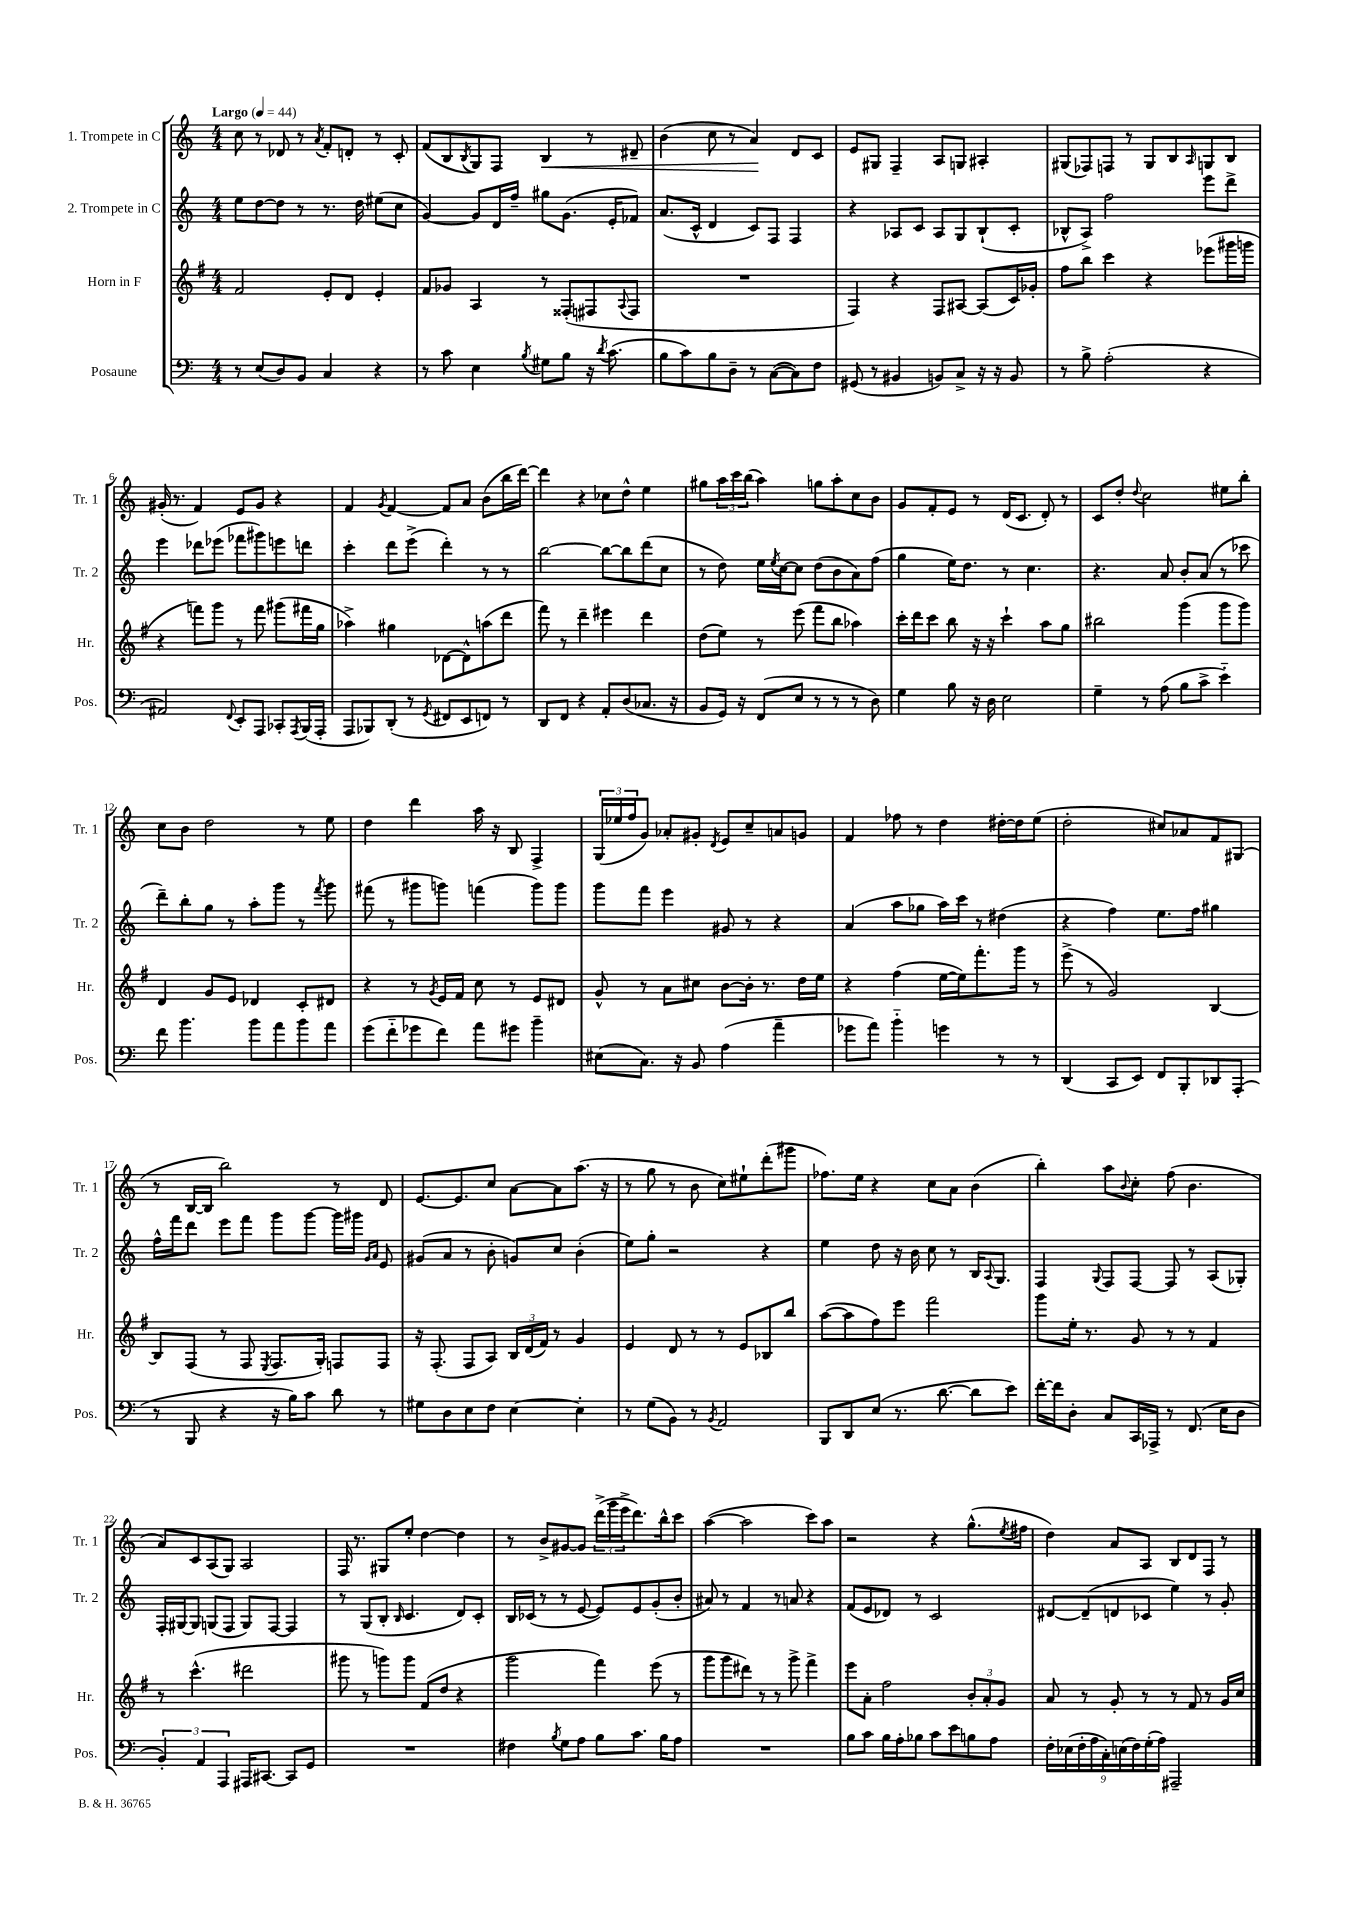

**kern	**kern	**kern	**kern	**dynam
*part4	*part3	*part2	*part1	*part1
*staff4	*staff3	*staff2	*staff1	*staff1
*I"Posaune	*I"Horn in F	*I"2. Trompete in C	*I"1. Trompete in C	*
*I'Pos.	*I'Hr.	*I'Tr. 2	*I'Tr. 1	*
*clefF4	*clefG2	*clefG2	*clefG2	*
*k[]	*k[f#]	*k[]	*k[]	*
*M4/4	*M4/4	*M4/4	*M4/4	*
*MM44	*MM44	*MM44	*MM44	*
=1	=1	=1	=1	=1
!	!	!	!LO:TX:a:B:t=Largo	!
8r	2f#/	8ee\L	8cc\	.
(8E/L	.	[8dd\	8r	.
8D/)	.	8dd\J]	8d-X/	.
8BB/J	.	8r	8r	.
.	.	.	8qa/	.
4C/	8e'/L	8.r	8f'/L	.
.	8d/J	.	8dn'/J	.
.	.	16dd\	.	.
4r	4e'/	(8ee#X\L	8r	.
.	.	8cc\J	8c'/	.
=2	=2	=2	=2	=2
8r	8f#/L	[4g/)	(8f/L	.
8c\	8g-X/J	.	8B/	.
.	.	.	8qB/	.
4E\	4A/	8g/L]	8G/)	.
.	.	16d/L	8F/J	.
.	.	16ff~/JJ	.	.
8qB/	.	.	.	.
!	!	!	!	!LO:HP:b
8G#X\L	8r	8gg#X\L	4B/	<
8B\J	(8F##X'/L	(8.g\J	.	.
16r	8F#X/	.	8r	.
8qd/	.	.	.	.
(8.c\	.	16e'/KL	.	.
.	8qqA/	.	.	.
.	8F#/J	8f-X/J)	8d#X~/	.
=3	=3	=3	=3	=3
8B\L	1r	(8.a/L	(4b\	.
8c\)	.	.	.	.
.	.	16c^^/Jk	.	.
8B\	.	4d/	8cc\	.
8D~\J	.	.	8r	.
8r	.	8c/L)	4a/)	.
([8C\L	.	8F/J	.	.
8C\])	.	4F/	8d/L	[
8F\J	.	.	8c/J	.
=4	=4	=4	=4	=4
(8GG#X/	4F#/)	4r	8e/L	.
8r	.	.	8G#X/J	.
4BB#X/	4r	8A-X/L	4F~/	.
.	.	8c/J	.	.
8BBn/L)	8F#/L	8A-/L	8A/L	.
8C^/J	[8A#X/J	8G/	8Gn/J	.
16r	(8A#/L]	(8B`/	4A#X'/	.
16r	.	.	.	.
8BB/	16c/L)	8c'/J	.	.
.	16g-X'/JJ	.	.	.
=5	=5	=5	=5	=5
8r	8ff#\L	8B-X^^/L	(8G#X/L	.
8B^\	8bb\J	8A^/J)	8F-X/)	.
(2A'\	4ccc\	2ff\	8Fn/J	.
.	.	.	8r	.
.	4r	.	8G#/L	.
.	.	.	8B/	.
.	.	.	16qqA/	.
4r	(8eee-X\L	8eee\L	8Gn/	.
.	16ggg#X\L	8ddd^\J	8B/J	.
.	16gggn\JJ	.	.	.
!!LO:LB:g=z
=6	=6	=6	=6	=6
2AA#X/)	4r	4eee\	(16g#X'/	.
.	.	.	8.r	.
.	8fffn\L)	8ddd-X\L	4f/)	.
.	8ggg\J	(8eee-X\J	.	.
8qqFF/	.	.	.	.
8EE'/L	8r	8fff-X\L	8e/L	.
8AAA/J	8fff\	8ggg#X\)	8g#/J	.
8CC-X'/L	(8ggg#X\L	8eeen\	4r	.
8qAAA/	.	.	.	.
(16BBB/L	16fff#X\L	8dddn\J	.	.
16AAA'/JJ	16gg\JJ	.	.	.
=7	=7	=7	=7	=7
8AAA/L	4aa-X^\)	4ccc'\	4f/	.
8BBB-X/)	.	.	.	.
.	.	.	8qg/	.
(8DD'/J	4gg#X\	8ddd\L	[4f/	.
8r	.	(8eee^\J	.	.
8qGG/	.	.	.	.
8FF#X/L	[8d-X\L	4ddd'\)	8f/L]	.
8EE/	8d-^^\]	.	8a/J	.
8FFn/J)	(8aan\	8r	(8b\L	.
8r	8ddd\J	8r	16bb\L	.
.	.	.	[16ddd\JJ)	.
=8	=8	=8	=8	=8
8DD/L	8fff#\)	[2bb\	4ddd\]	.
8FF/J	8r	.	.	.
4r	4ddd~\	.	4r	.
8AA'/L	4eee#X\	8bb\L_	8cc-X\L	.
(8D/	.	8bb\]	8dd^^\J	.
8.C-X/J	4ddd\	(8ddd\	4ee\	.
.	.	8cc\J	.	.
16r	.	.	.	.
=9	=9	=9	=9	=9
8BB/L	(8dd\L	8r	8gg#X\L	.
16GG/Jk)	8ee\J)	8dd\)	24aa\L	.
.	.	.	24ccc\	.
16r	.	.	.	.
.	.	.	(24bb\JJ	.
(8FF/L	8r	16ee\LL	4aa\)	.
.	.	8qee/	.	.
.	.	[16cc\J	.	.
8E/J	(8eee\	8cc\J]	.	.
8r	8fff#\L	(8dd\L	8ggn\L	.
8r	8bb\J	8b\	8aa'\	.
8r	4aa-X\)	8a\)	8cc\	.
8D\)	.	(8ff\J	8b\J	.
=10	=10	=10	=10	=10
4G\	16ccc'\LL	4gg\	8g/L	.
.	16ddd\J	.	.	.
.	8ccc\J	.	8f'/	.
8B\	8bb\	16ee\KL)	8e/J	.
.	.	8.dd\J	.	.
16r	16r	.	8r	.
16D\	16r	.	.	.
2E\	4ccc`\	8r	(16d/KL	.
.	.	.	8.c/J	.
.	.	4.cc\	.	.
.	8aa\L	.	8d'/)	.
.	8gg\J	.	8r	.
=11	=11	=11	=11	=11
4G~\	2bb#X\	4.r	8c/L	.
.	.	.	8dd'/J	.
.	.	.	8qqdd/	.
8r	.	.	2cc\	.
(8A\	.	8a/	.	.
8B\L	(4ggg\	8b'/L	.	.
8c^\J	.	(8a/J	.	.
4e\)	8ggg\L	8r	8ee#X\L	.
.	8ggg\J)	8ccc-X\	8bb'\J	.
!!LO:LB:g=z
=12	=12	=12	=12	=12
8f\	4d/	8ddd~\L)	8cc\L	.
4.b\	.	8bb'\	8b\J	.
.	8g/L	8gg\J	2dd\	.
.	8e/J	8r	.	.
8b\L	4d-X/	8aa'\L	.	.
8a\	.	8ggg\J	.	.
8b\	8c'/L	8r	8r	.
.	.	8qfff/	.	.
8a\J	8d#X/J	8ggg\	8ee\	.
=13	=13	=13	=13	=13
(8g\L	4r	(8fff#X\	4dd\	.
8f\	.	8r	.	.
8g-X\	8r	8ggg#X\L	4ddd\	.
.	8qg/	.	.	.
8f\J)	16e/LL	8gggn\J)	.	.
.	16f#/JJ	.	.	.
8a\L	8cc\	(4fffn\	16aa\	.
.	.	.	16r	.
8g#X\J	8r	.	8B/	.
4b~\	8e/L	8ggg\L)	4F^/	.
.	8d#X/J	8ggg\J	.	.
=14	=14	=14	=14	=14
(8E#X\L	8g^^/	8ggg\L	(24G/LL	.
.	.	.	24ee-X/	.
.	.	.	24ff/J	.
8.C\J)	8r	8fff\J	8g/J)	.
.	8a\L	4eee\	8a-X'/L	.
16r	.	.	.	.
8BB/	8cc#X\J	.	8g#X'/J	.
.	.	.	8qd/	.
(4A\	[8b\L	8g#X/	8e/L	.
.	16b'\Jk]	8r	8cc~/	.
.	8.r	.	.	.
4a~\	.	4r	8an/	.
.	16dd\LL	.	8gn/J	.
.	16ee\JJ	.	.	.
=15	=15	=15	=15	=15
8g-X\L	4r	(4a/	4f/	.
8a\J)	.	.	.	.
4b\	(4ff#\	8aa\L	8ff-X\	.
.	.	8gg-X\J	8r	.
4gn\	[16ee\LL	16aa\LL)	4dd\	.
.	16ee\J])	16ccc\JJ	.	.
.	8.fff#'\	8r	.	.
8r	.	(4dd#X\	[16dd#X'\LL	.
.	16ggg\Jk	.	16dd#\J]	.
8r	8r	.	(8ee\J	.
=16	=16	=16	=16	=16
(4DD/	(8eee^\	4r	2dd'\	.
.	8r	.	.	.
8CC/L	2g/)	4ff\)	.	.
8EE/J)	.	.	.	.
8FF/L	.	8.ee\L	8cc#X/L)	.
8BBB'/	.	.	8a-X/	.
.	.	16ff\Jk	.	.
8DD-X/	[4B/	4gg#X\	8f/	.
(8AAA'/J	.	.	(8G#X/J	.
!!LO:LB:g=z
=17	=17	=17	=17	=17
8r	8B/L]	16ff^^\LL	8r	.
.	.	16fff\J	.	.
8BBB/	(8F#/J	8ddd\J	[16B/LL	.
.	.	.	16B/JJ]	.
4r	8r	8eee\L	2bb\)	.
.	8F#/	8fff\J	.	.
.	8qE/	.	.	.
16r	8.F#/L	8ggg\L	.	.
16B\KL)	.	.	.	.
8c\J	.	[8ggg\J	.	.
.	16G'/Jk)	.	.	.
8d\	8Fn/L	16ggg\LL]	8r	.
.	.	16ggg#X\JJ	.	.
.	.	16qqg/LL	.	.
.	.	16qqa/JJ	.	.
8r	8F/J	8e/	8d/	.
=18	=18	=18	=18	=18
8G#X\L	16r	(8g#X/L	[8.e/L	.
.	(8.F#'/	.	.	.
8D\	.	8a/J	.	.
.	.	.	8.e/]	.
8E\	8F#/L	8r	.	.
8F\J	8A/J)	8b'\	8cc/J	.
[4E\	24B/LL	8gn/L)	[8a\L	.
.	(24d/	.	.	.
.	24f#/JJ)	.	.	.
.	8r	8cc/J	8a\]	.
4E'\]	4g/	(4b'\	(8.aa\J	.
.	.	.	16r	.
=19	=19	=19	=19	=19
8r	4e/	8ee\L)	8r	.
(8G\L	.	8gg'\J	8gg\	.
8BB\J)	8d/	2r	8r	.
8r	8r	.	8b\	.
8qBB/	.	.	.	.
2AA/	8r	.	8cc\L)	.
.	8e/L	.	8ee#X`\	.
.	8B-X/	4r	(8ddd'\	.
.	8bb/J	.	8ggg#X\J	.
=20	=20	=20	=20	=20
8BBB/L	([8aa\L	4ee\	8.ff-X\L)	.
8DD/	8aa\]	.	.	.
.	.	.	16ee\Jk	.
(8E/J	8ff#\)	8dd\	4r	.
8.r	8eee\J	16r	.	.
.	.	16b\	.	.
.	2fff#\	8cc\	8cc\L	.
[8.d\	.	.	.	.
.	.	8r	8a\J	.
8d\L]	.	16B/KL	(4b\	.
.	.	8qqA/	.	.
.	.	8.G/J	.	.
8e\J)	.	.	.	.
=21	=21	=21	=21	=21
[16f'\LL	8ggg\L	4F/	4bb'\)	.
16f\J]	.	.	.	.
8D'\J	16ee'\Jk	.	.	.
.	8.r	.	.	.
.	.	8qqG/	.	.
8C/L	.	8F/L	8aa\L	.
.	.	.	8qqb/	.
16CC/L	8g/	[8F/J	8cc'\J	.
16AAA-X^/JJ	.	.	.	.
8r	8r	8F/]	(8ff\	.
(8.FF/	8r	8r	4.b\	.
.	4f#/	(8A/L	.	.
16E\KL	.	.	.	.
8D\J	.	8G-X'/J)	.	.
!!LO:LB:g=z
=22	=22	=22	=22	=22
6BB'/)	8r	16F'/LL	8a/L)	.
.	.	[16G#X/J	.	.
.	(4.ccc^^\	8G#/J]	8c/	.
6AA/	.	.	.	.
.	.	(8Gn/L	(8A/	.
6AAA/	.	.	.	.
.	.	8F/J	8G/J)	.
16AAA#X/KL	2ddd#X\	8G/L)	2A/	.
[8.CC#X/J	.	.	.	.
.	.	[8F/J	.	.
8CC#/L]	.	4F/]	.	.
8GG/J	.	.	.	.
=23	=23	=23	=23	=23
1r	8ggg#X\	8r	16F/	.
.	.	.	8.r	.
.	8r	(8G/L	.	.
.	8gggn\L)	8B'/J	8G#X/L	.
.	.	16qqB/	.	.
.	8ggg\J	4.c/	8ee'/J	.
.	(8f#/L	.	[4dd\	.
.	8dd/J	.	.	.
.	4r	8d/L)	4dd\]	.
.	.	8c'/J	.	.
=24	=24	=24	=24	=24
4F#X\	2ggg\	16B/LL	8r	.
.	.	(16c-X/JJ	.	.
.	.	8r	8b^/L	.
8qB/	.	.	.	.
8G\L	.	8r	[8g#X/	.
8A\J	.	[8e/	8g#/J]	.
8B\L	4fff#\)	8e/L])	(24ddd^\LL	.
.	.	.	24ggg\	.
.	.	.	24eee^\J	.
8.c\J	.	8e/	8.ddd\)	.
.	(8eee\	(8g'/	.	.
16B\KL	.	.	16bb^^\k	.
8A\J	8r	8b'/J	8ccc\J	.
=25	=25	=25	=25	=25
1r	8ggg\L	8a#X/)	([4aa\	.
.	8ggg\	8r	.	.
.	8ddd#X\J)	4f/	2aa\]	.
.	8r	.	.	.
.	8r	8r	.	.
.	8ggg^\	8an/	.	.
.	4fff#^\	4r	8ccc\L)	.
.	.	.	8aa\J	.
=26	=26	=26	=26	=26
8B\L	8eee\L	(8f/L	2r	.
8c\J	8a'\J	8e/	.	.
16B\LL	2ff#\	8d-X/J)	.	.
16A'\J	.	.	.	.
8B-X\J	.	8r	.	.
8c\L	.	2c/	4r	.
8e\	.	.	.	.
8Bn\	12b'/L	.	(8.gg^^\L	.
.	12a'/	.	.	.
8A\J	.	.	.	.
.	12g/J	.	.	.
.	.	.	8qee/	.
.	.	.	16ff#X\Jk	.
=27	=27	=27	=27	=27
18F'\LL	8a/	[8d#X/L	4dd\)	.
(18E-X\	.	.	.	.
18F'\	.	.	.	.
.	8r	(8d#~/]	.	.
18A\	.	.	.	.
18C'\)	.	.	.	.
.	8g'/	8dn/	8a/L	.
(18En\	.	.	.	.
18F\)	.	.	.	.
.	8r	8c-X/J	8A/J	.
(18G'\	.	.	.	.
18A\JJ)	.	.	.	.
2AAA#X~/	8r	4ee\)	8B/L	.
.	8f#/	.	8d/	.
.	8r	8r	8F/J	.
.	16g/LL	8g'/	8r	.
.	16cc/JJ	.	.	.
==	==	==	==	==
*-	*-	*-	*-	*-
